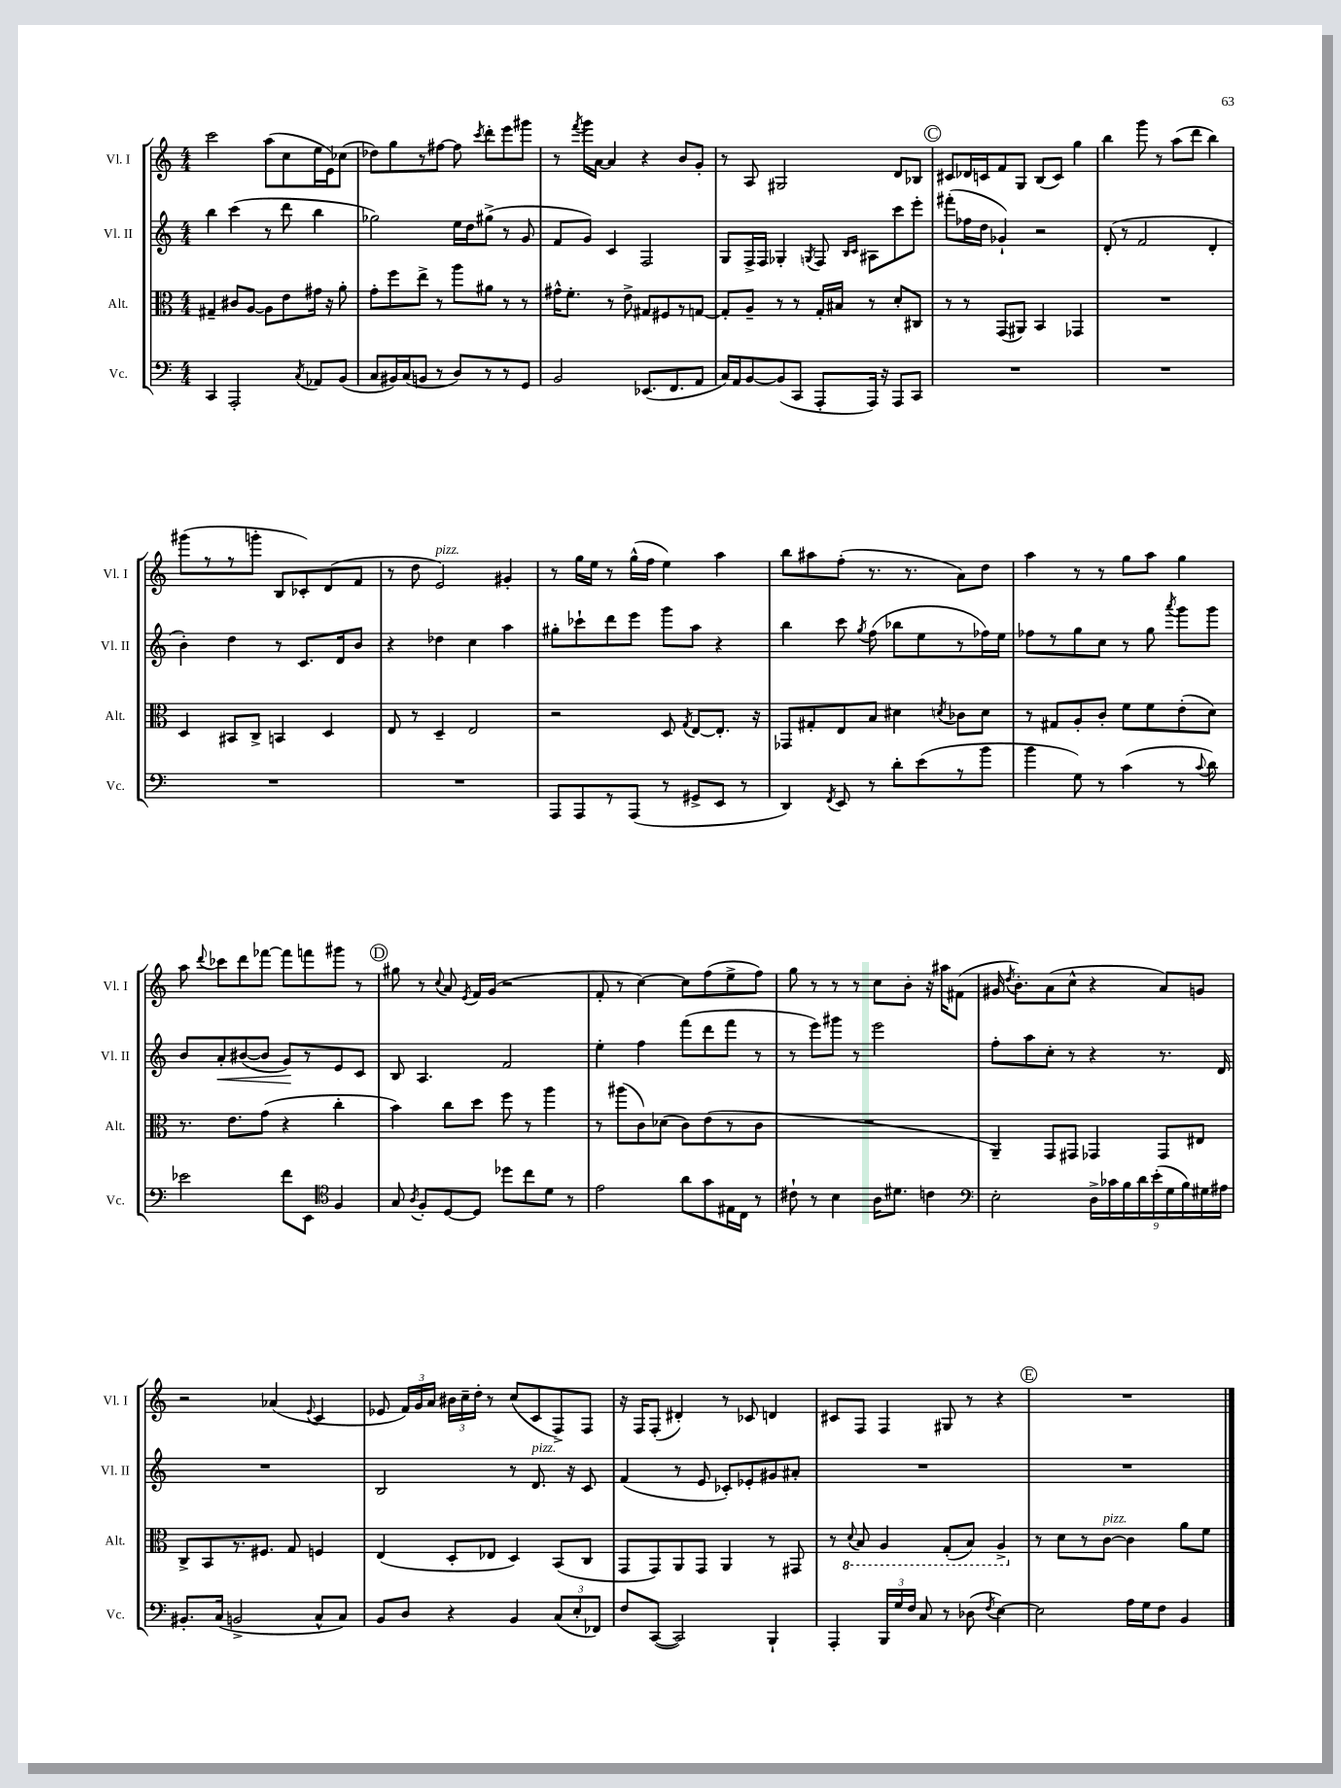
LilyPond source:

<<
\new StaffGroup <<
\new Staff = "s0" \with { instrumentName = "Vl. I" shortInstrumentName = "Vl. I" } {
    \clef treble \key c \major \numericTimeSignature \time 4/4
    \autoBeamOff c'''2 a''8[( c''8 e''16 e'16) ces''8]( |
    des''8[) g''8 r8 fis''8]~ fis''8 \acciaccatura { c'''8 } d'''8[-. e'''8 gis'''8] |
    r8 \acciaccatura { f'''8 } g'''16[ a'16]~ a'4 r4 b'8[ g'8]-. |
    r8 a8 gis2 d'8[ bes8] |
    \mark \markup { \circle "C" } cis'8[ des'16 c'16 f'8 g8] b8[( c'8]) g''4 |
    b''4 g'''8 r8 a''8[( d'''8] b''4) |
    gis'''8[( r8 r8 g'''8]-. b8[ ces'8-.) d'8( f'8] |
    r8 d''8 e'2^\markup { \italic "pizz." }) gis'4-. |
    r8 g''16[ e''16] r8 g''16[-^( f''16] e''4) a''4 |
    b''8[ ais''8 f''8]-.( r8. r8. a'8[) d''8] |
    a''4 r8 r8 g''8[ a''8] g''4 |
    a''8 \appoggiatura { d'''8 } ces'''8[ d'''8 fes'''8]~ fes'''8[ f'''8 gis'''8] r8 |
    \mark \markup { \circle "D" } gis''8 r8 \appoggiatura { c''8 } a'8 \acciaccatura { e'8 } f'16[ g'16]( r2 |
    f'8-. r8 c''4~) c''8[ f''8( e''8-> f''8]) |
    g''8 r8 r8 r8 c''8[ b'8]-. r16 ais''16[ fis'8]( |
    gis'16 \acciaccatura { d''8 } b'8.[-.) a'8( c''8]-^ r4 a'8[) g'8] |
    r2 aes'4( \appoggiatura { e'8 } c'4 |
    ees'8 \tuplet 3/2 { f'16[) g'16 a'16] } \tuplet 3/2 { bis'16[ c''16-- d''16]-. } r8 c''8[( c'8 f8->) f8] |
    r16 f16[ f8]-.( dis'4-.) r8 ces'8 d'4 |
    cis'8[ f8] f4 gis8 r8 r4 |
    \mark \markup { \circle "E" } R1 \bar "|." |
}
\new Staff = "s1" \with { instrumentName = "Vl. II" shortInstrumentName = "Vl. II" } {
    \clef treble \key c \major \numericTimeSignature \time 4/4
    \autoBeamOff b''4 c'''4( r8 d'''8 b''4 |
    ges''2) e''16[ d''16 gis''8]->( r8 g'8 |
    f'8[ g'8]) c'4 f2 |
    g8[ f16-> f16] ges4-. \acciaccatura { g8 } f8 \grace { b16[ c'16] } ais8[ c'''8 e'''8]-. |
    \mark \markup { \circle "C" } fis'''8[-.( fes''16 d''16] ges'4-!) r2 |
    d'8-.( r8 f'2 d'4-. |
    b'4-.) d''4 r8 c'8.[ d'16 b'8] |
    r4 des''4 c''4 a''4 |
    gis''8[-. ces'''8-! d'''8 e'''8] g'''8[ a''8] r4 |
    b''4 c'''8 \acciaccatura { g''8 } f''8( bes''8[ e''8 r8 fes''16) e''16] |
    fes''8[ r8 g''8 c''8] r8 g''8 \acciaccatura { a'''8 } g'''8[ g'''8] |
    b'8[ a'8-.\< bis'8~( bis'8] g'8[\!) r8 e'8 c'8] |
    \mark \markup { \circle "D" } b8 a4. f'2 |
    e''4-. f''4 f'''8[( d'''8 f'''8] r8 |
    r8 e'''8[) gis'''8] r8 e'''2 |
    f''8[-. a''8 c''8]-. r8 r4 r8. d'16 |
    R1 |
    b2 r8 d'8.^\markup { \italic "pizz." } r16 c'8 |
    f'4( r8 e'8 ces'8[-.) ees'8-. gis'8 ais'8]-. |
    R1 |
    \mark \markup { \circle "E" } R1 \bar "|." |
}
\new Staff = "s2" \with { instrumentName = "Alt." shortInstrumentName = "Alt." } {
    \clef alto \key c \major \numericTimeSignature \time 4/4
    \autoBeamOff gis4-- cis'8[ a8]~ a8[ e'8 gis'16] r16 a'8-. |
    g'8[-. f''8 e''8]-> r8 a''8[ ais'8] r8 r8 |
    gis'16[-^ f'8.]-. r8 e'8-> gis8[ fis8 r8 g8]~ |
    g8[-. a8]-- r8 r8 g16[-. bis16] r8 d'8[-. cis8] |
    \mark \markup { \circle "C" } r8 r8 g,8[( ais,8]) b,4 ges,4 |
    R1 |
    d4 bis,8[ c8]-> b,4 d4 |
    e8 r8 d4-- e2 |
    r2 d8 \acciaccatura { g8 } e8[~ e8.]-. r16 |
    ges,8[ gis8-. e8 b8] dis'4 \acciaccatura { d'8 } ces'8[ d'8] |
    r8 gis8[ a8-. c'8]-. f'8[ f'8 e'8-.( d'8]) |
    r8. e'8.[ g'8]( r4 c''4-. |
    \mark \markup { \circle "D" } b'4) c''8[ d''8] f''8 r8 a''4 |
    r8 ais''8[( c'8) des'8]( c'8[) e'8( r8 c'8] |
    R1 |
    a,4--) g,8[ gis,8] ges,4 ges,8[ eis8] |
    c8[-> b,8 r8. fis8.] g8 f4 |
    e4( d8[-. ees8] d4) b,8[( c8] |
    g,8[ g,8) a,8 g,8] a,4 r8 gis,8 |
    r8 \ottava #-1 \appoggiatura { d8 } b,8 a,4 g,8[-.( b,8]) a,4-> \ottava #0 |
    \mark \markup { \circle "E" } r8 d'8[ r8 c'8]~^\markup { \italic "pizz." } c'4 a'8[ f'8] \bar "|." |
}
\new Staff = "s3" \with { instrumentName = "Vc." shortInstrumentName = "Vc." } {
    \clef bass \key c \major \numericTimeSignature \time 4/4
    \autoBeamOff c,4 a,,2-. \acciaccatura { c8 } aes,8[ b,8]( |
    c8[ bis,16) c16( b,8] r8 d8[) r8 r8 g,8] |
    b,2 ees,8.[( f,8. a,8] |
    c16[) a,16 b,8~ b,8( c,8] a,,8[-. a,,16]) r16 a,,8[ c,8] |
    \mark \markup { \circle "C" } R1 |
    R1 |
    R1 |
    R1 |
    a,,8[ a,,8 r8 a,,8]( r8 gis,8[-> e,8] r8 |
    d,4) \acciaccatura { f,8 } e,8 r8 d'8[-. e'8( r8 b'8] |
    b'4 g8) r8 c'4( r8 \appoggiatura { c'8 } d'8) |
    ees'2 f'8[ e,8] \clef tenor f4 |
    \mark \markup { \circle "D" } g8 \acciaccatura { a8 } f8[-. d8~ d8] des''8[ c''8 d'8] r8 |
    e'2 a'8[ g'8 eis16 c16] r8 |
    cis'8-! r8 b4 a16[ dis'8.] c'4 |
    \clef bass e2-. \tuplet 9/8 { d16[-> ces'16 b16 d'16 e'16-.( g16 b16) gis16 ais16] } |
    bis,8.[-. c16]( b,2-> c8[-^ c8]) |
    b,8[ d8] r4 b,4 \tuplet 3/2 { c8[( e8-. fes,8]) } |
    f8[ c,8]~( c,2) b,,4-! |
    a,,4-. \tuplet 3/2 { b,,16[ g16 f16] } c8 r8 des8( \acciaccatura { f8 } e4~) |
    \mark \markup { \circle "E" } e2 a16[ g16 f8] b,4 \bar "|." |
}
>>
>>
\layout { \context { \Score \remove "Bar_number_engraver" } }
